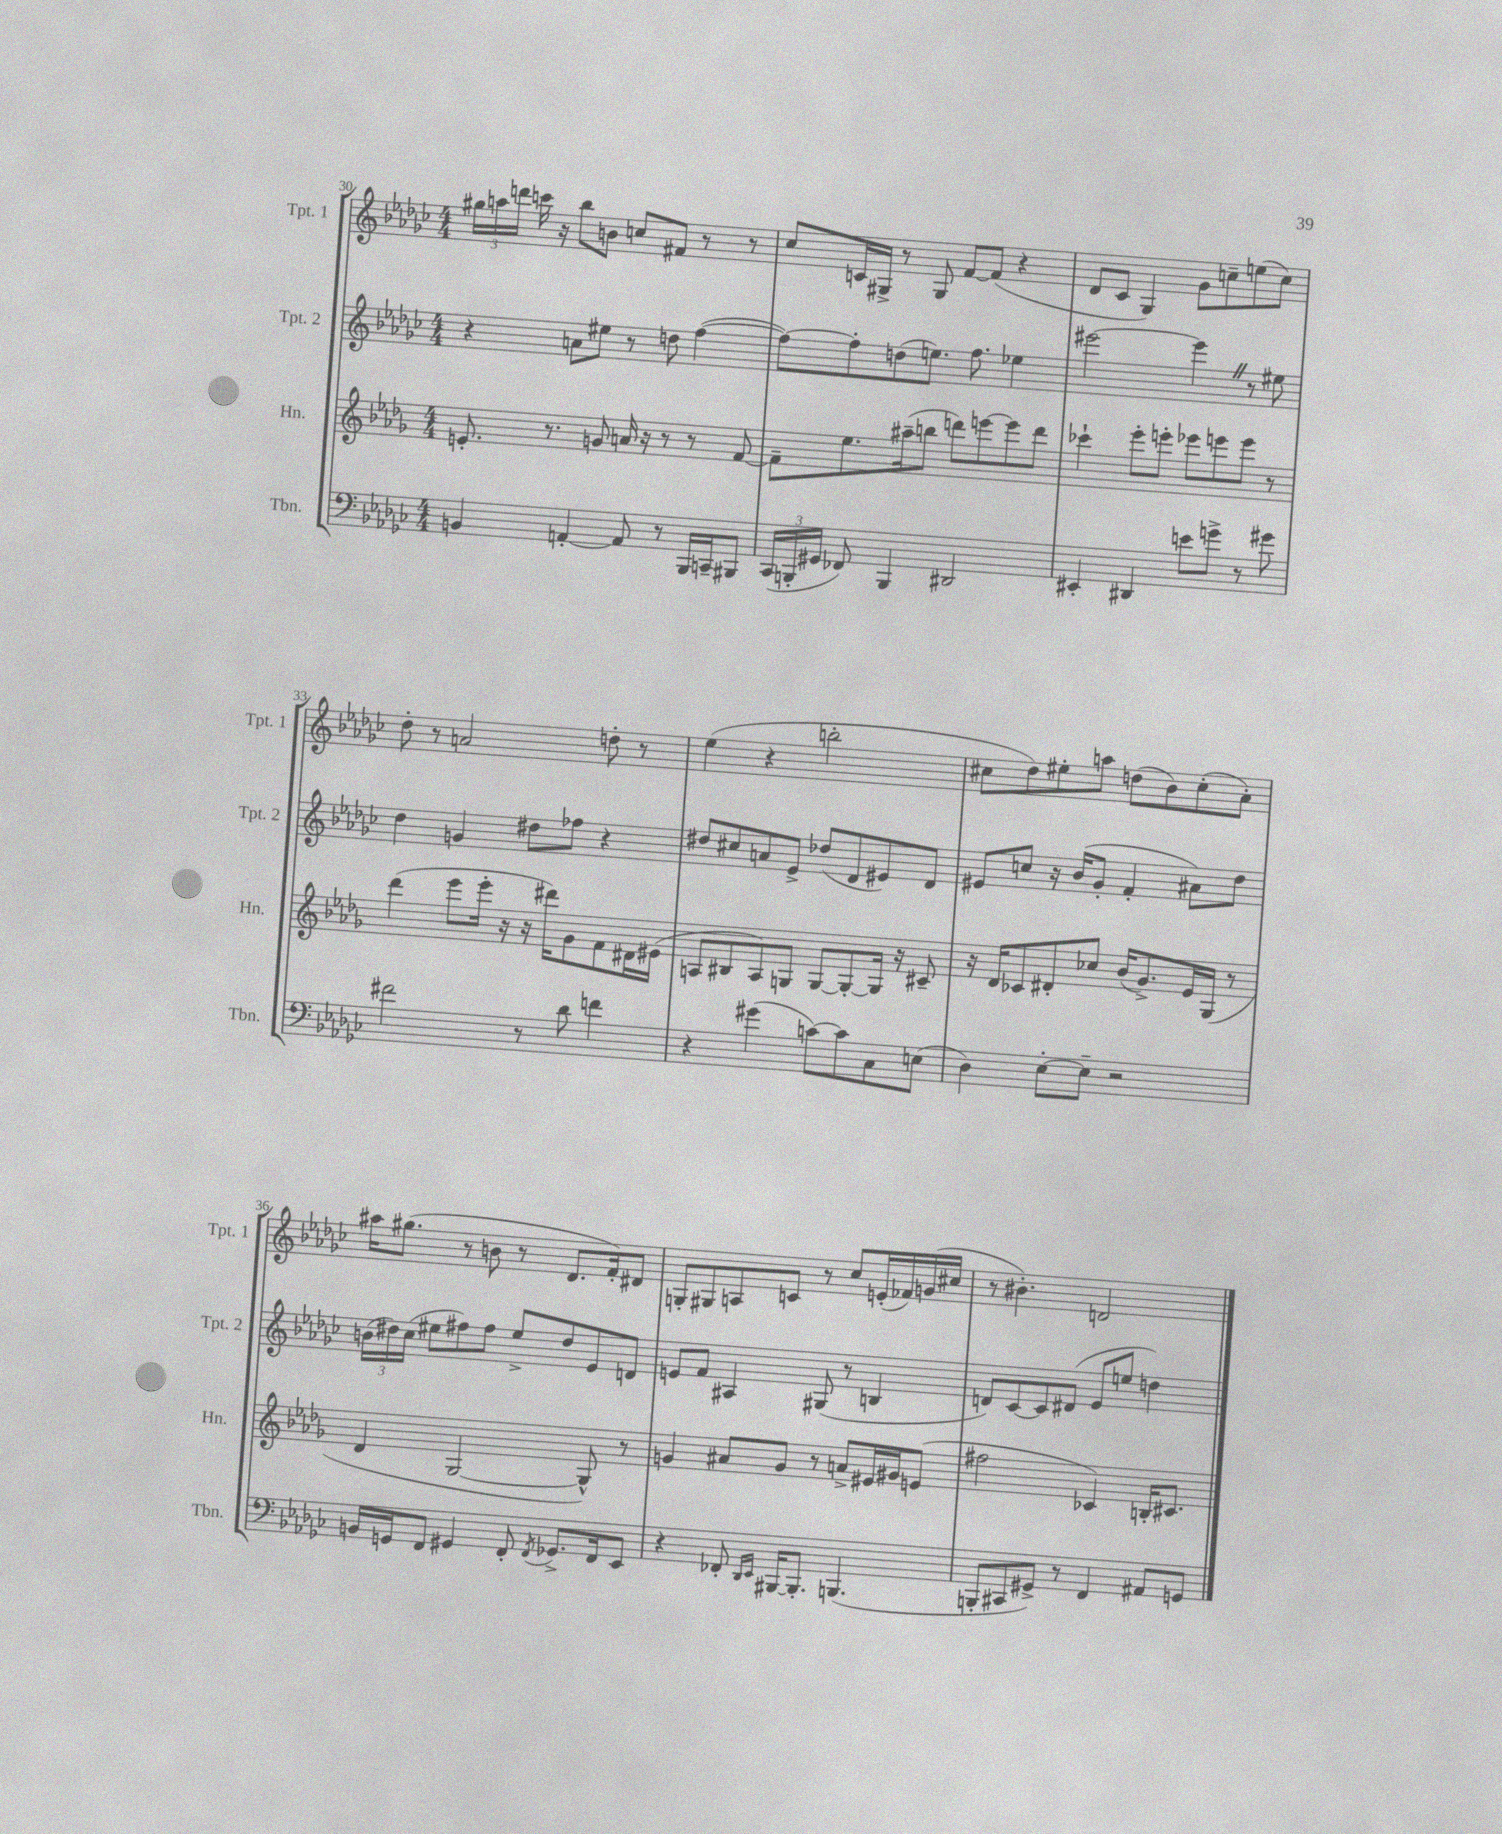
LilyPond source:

<<
\new StaffGroup <<
\new Staff = "s0" \with { instrumentName = "Tpt. 1" shortInstrumentName = "Tpt. 1" } {
    \clef treble \key ges \major \numericTimeSignature \time 4/4
    \autoBeamOff \tuplet 3/2 { gis''16[ a''16 d'''16] } c'''16 r16 bes''8[ b'8] c''8[ fis'8] r8 r8 |
    ces''8[ c'16 gis16]-> r8 gis8 f'8[~ f'8]( r4 |
    des'8[ ces'8] ges4) ges'8[ c''8-- e''8( c''8]) |
    des''8-. r8 a'2 d''8-. r8 |
    ees''4( r4 b''2-. |
    cis''8[ des''8) eis''8-. a''8] d''8[( bes'8) cis''8-.( aes'8]-.) |
    ais''16[ gis''8.]( r8 b'8 r8 des'8.[ f'16-.) dis'8] |
    g8[-. gis8 a8 c'8] r8 ces''8[ e'16-.( fes'16) g'16( cis''16] |
    r8 bis'4.-.) d'2 \bar "|." |
}
\new Staff = "s1" \with { instrumentName = "Tpt. 2" shortInstrumentName = "Tpt. 2" } {
    \clef treble \key ges \major \numericTimeSignature \time 4/4
    \autoBeamOff r4 a'8[ eis''8] r8 d''8 f''4~( |
    f''8[~) f''8-. d''8( e''8.]) f''8. ees''4 |
    eis'''2~ eis'''4 \once \override BreathingSign.text = \markup { \musicglyph "scripts.caesura.straight" } \breathe r8 eis''8 |
    des''4 g'4 dis''8[ fes''8] r4 |
    dis''8[ cis''8 a'8 ees'8]-> des''8[( des'8 eis'8) des'8] |
    eis'8[ c''8] r16 bes'16[( ges'8]-. f'4-. ais'8[) des''8] |
    \tuplet 3/2 { b'16[( dis''16) ces''16]( } eis''8[ fis''8) fis''8] eis''8[-> dis''8 ees'8 d'8] |
    e'8[ f'8] ais4 gis8( r8 b4 |
    d'8[) ces'8~ ces'8 dis'8]( ees'8[ e''8] d''4) \bar "|." |
}
\new Staff = "s2" \with { instrumentName = "Hn." shortInstrumentName = "Hn." } {
    \clef treble \key des \major \numericTimeSignature \time 4/4
    \autoBeamOff e'8.-. r8. g'8 a'16 r16 r8 r8 f'8~ |
    f'8[-- ees''8. ais''16--( b''8] d'''8[) e'''8~ e'''8 d'''8] |
    ces'''4-! ees'''8[-. e'''8]-. ees'''8[ e'''8 e'''8] r8 |
    des'''4( ees'''8[ ees'''16]-. r16 r16 dis'''16[) ges'8 f'8 dis'16 eis'16]( |
    a8[ bis8 a8) g8] g8[~ g8~-. g16] r16 cis'8-- |
    r16 des'16[ ces'8 dis'8-. ces''8] bes'16[( ges'8.->) ees'16 ges16]( r8 |
    des'4 ges2~ ges8-^) r8 |
    g'4 ais'8[ g'8] r8 a'8[-> eis'16 gis'16 e'8]( |
    fis''2 ces'4) b16[-. cis'8.] \bar "|." |
}
\new Staff = "s3" \with { instrumentName = "Tbn." shortInstrumentName = "Tbn." } {
    \clef bass \key ges \major \numericTimeSignature \time 4/4
    \autoBeamOff b,4 a,4~-. a,8 r8 bes,,16[ c,16-- bis,,8] |
    \tuplet 3/2 { ces,16[( b,,16-. gis,16] } fes,8) b,,4 dis,2 |
    eis,4-. dis,4 e'8[ g'8]-> r8 gis'8 |
    fis'2 r8 des'8 f'4 |
    r4 gis'4( c'8[~) c'8 ces8 e8]( |
    des4) ees8[~-. ees8]-- r2 |
    b,16[ g,16 f,8] gis,4 f,8-. \acciaccatura { f,8 } ges,8.[-> f,16 ees,8] |
    r4 fes,8-. \grace { des,16[ ees,16] } bis,,16[~ bis,,8.]-. b,,4.( |
    b,,8[-. cis,8 gis,8]->) r8 f,4 ais,8[ g,8] \bar "|." |
}
>>
>>
\layout { \context { \Score currentBarNumber = #30 } }
